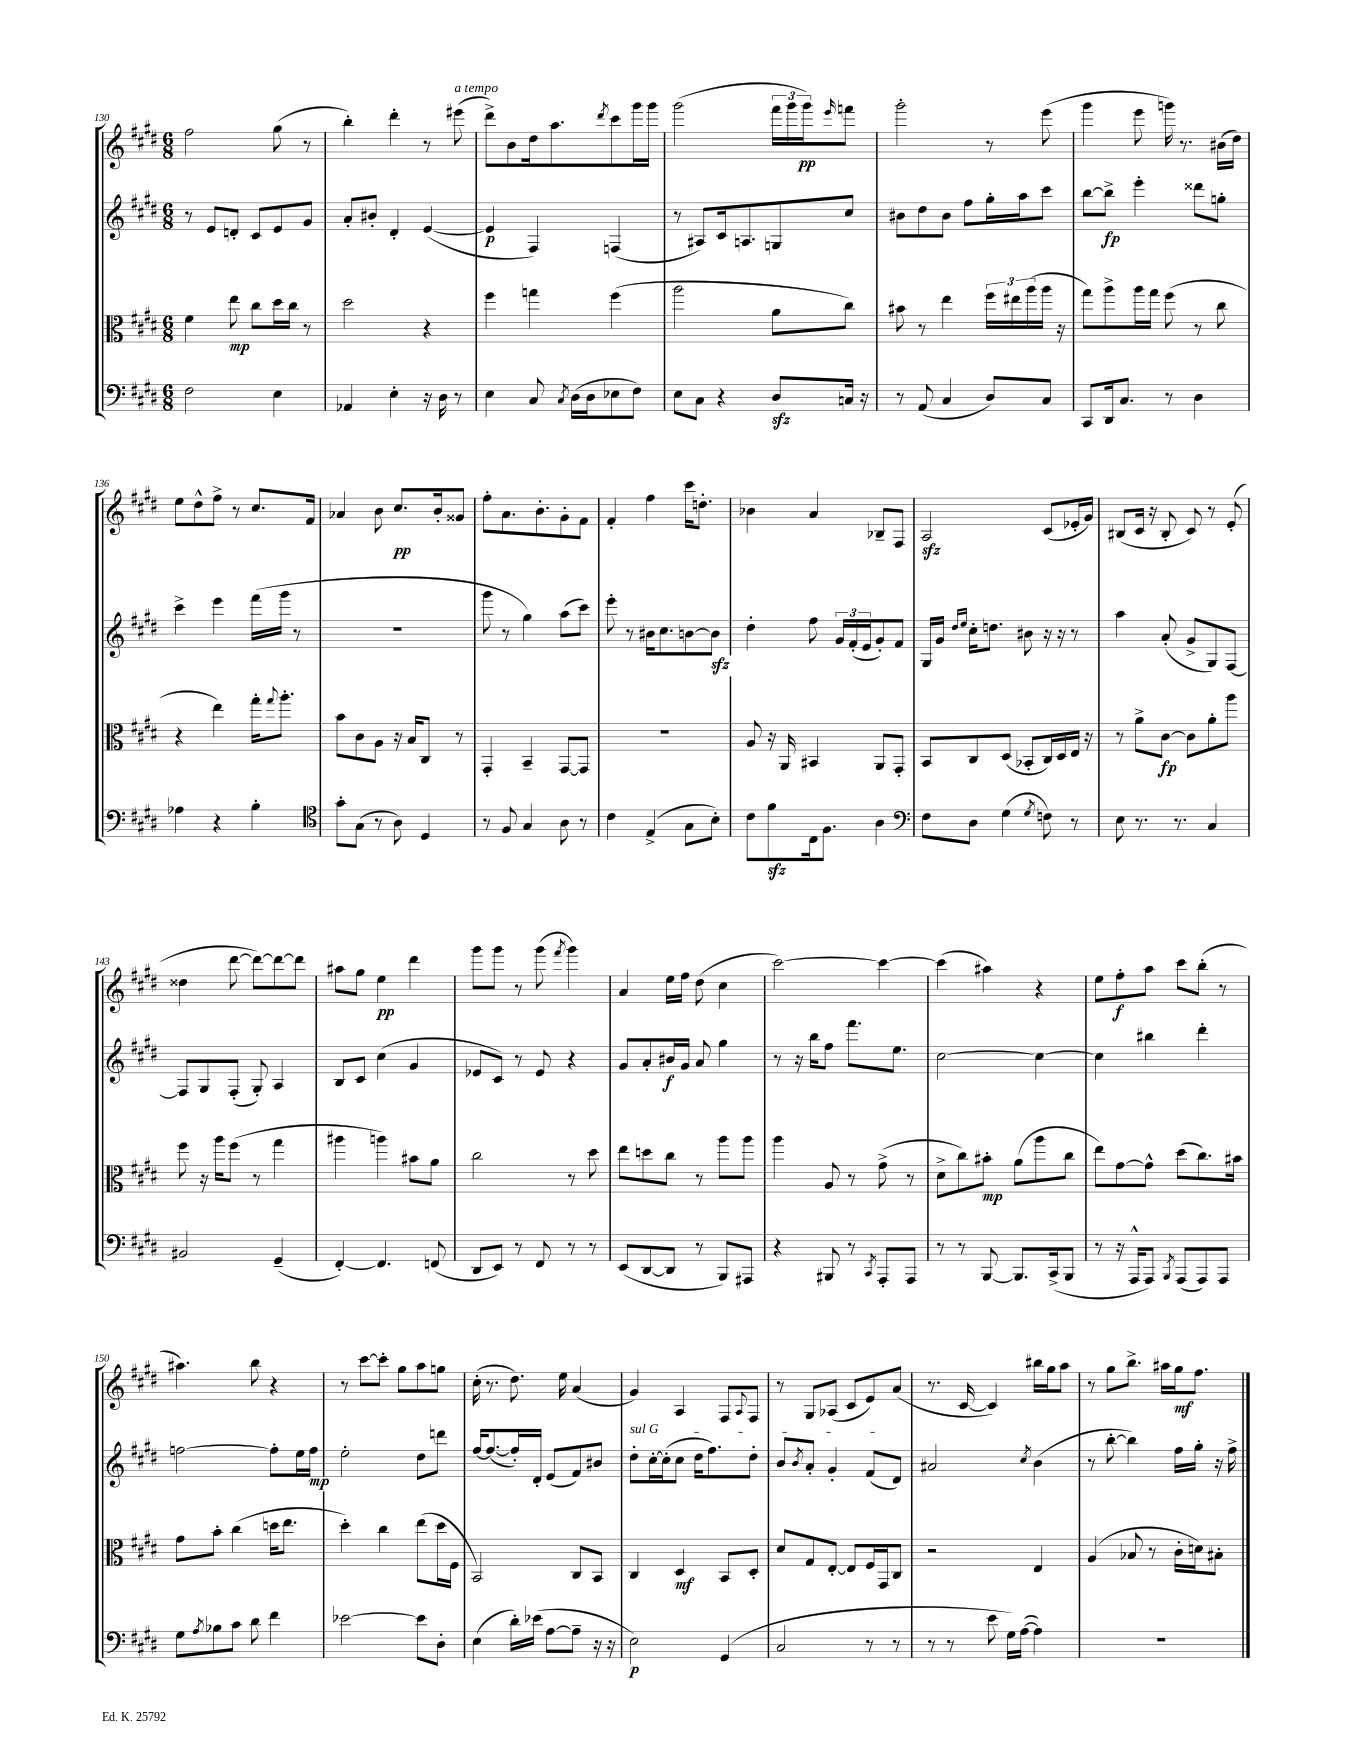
<<
\new StaffGroup <<
\new Staff = "s0" {
    \clef treble \key e \major \numericTimeSignature \time 6/8
    fis''2 gis''8( r8 |
    b''4-.) dis'''4-. r8 eis'''8^\markup { \italic "a tempo" }( |
    dis'''8->) b'8 dis''16 a''8. \acciaccatura { dis'''8 } cis'''8 gis'''16 gis'''16 |
    gis'''2( \tuplet 3/2 { fis'''16 gis'''16 gis'''16\pp) } \grace { e'''16 } f'''8 |
    gis'''2-. r8 e'''8( |
    gis'''4 e'''8 g'''16) r8. bis'16( dis''16) |
    e''8 dis''8-^ fis''8-> r8 cis''8. fis'16 |
    aes'4 b'8 cis''8.\pp b'16-. gisis'8 |
    fis''8-. a'8. b'8.-. gis'8-. fis'8 |
    fis'4-. fis''4 cis'''16 d''8.-. |
    bes'4 a'4 bes8-- fis8 |
    a2\sfz cis'8( ees'16-. gis'16) |
    bis8( cis'16 r16 bis8-. cis'8) r8 e'8-.( |
    disis''4 dis'''8~ dis'''8~) dis'''8~ dis'''8 |
    ais''8 gis''8 e''4\pp dis'''4 |
    gis'''8 gis'''8 r8 gis'''8( \acciaccatura { fis'''8 } gis'''4) |
    a'4 e''16 fis''16 dis''8( cis''4 |
    cis'''2~) cis'''4~ |
    cis'''4( ais''4) r4 |
    e''8 fis''8-.\f a''8 cis'''8 b''8-.( r8 |
    ais''4.) b''8 r4 |
    r8 cis'''8~ cis'''8-. gis''8 a''8 g''8 |
    cis''16-.( r8. dis''8.) e''16 a'4( |
    gis'4) a4 fis8 \appoggiatura { a8 } fis8 |
    r8 gis8 aes8( cis'8 e'8) a'8( |
    r8. cis'16~ cis'4) bis''16 gis''16 a''8 |
    r8 gis''8 b''8.-> ais''16 gis''16\mf fis''8. \bar "|." |
}
\new Staff = "s1" {
    \clef treble \key e \major \numericTimeSignature \time 6/8
    r8 e'8 d'8-. cis'8 e'8 gis'8 |
    a'8-. bis'8-. dis'4-. e'4~( |
    e'4\p fis4) f4( |
    r8 ais8) cis'16 a8. g8 cis''8 |
    bis'8 dis''8 bis'8 fis''8 gis''16-. a''16 cis'''8 |
    b''8~ b''8->\fp e'''4-. disis'''8 g''8-. |
    cis'''4-> e'''4 fis'''16( gis'''16 r8 |
    R2. |
    gis'''8 r8 gis''4) a''8( cis'''8) |
    e'''8-. r8 bis'16 cis''8. b'8~ b'8\sfz |
    dis''4-. fis''8 \tuplet 3/2 { gis'16 fis'16-.( e'16 } gis'8-.) fis'8 |
    gis16 gis'16 \grace { dis''16 e''16 } cis''16-. d''8. bis'8 r16 r16 r8 |
    a''4 a'8-.( gis'8-> gis8) fis8~ |
    fis8 gis8 fis8-.( gis8-.) a4 |
    b8 cis'8 cis''4( gis'4 |
    ees'8 cis'8) r8 ees'8 r4 |
    gis'8 a'8-. bis'16\f gis'16 a'8 gis''4 |
    r8 r16 b''16 fis''8 fis'''8. e''8. |
    cis''2~ cis''4~ |
    cis''4 bis''4 dis'''4-. |
    f''2~ f''8-. e''16 f''16\mp |
    e''2-. dis''8 d'''8 |
    fis''16~ fis''8.~( fis''16-.) dis'16-. e'8( fis'8) bis'8 |
    \once \override TextSpanner.bound-details.left.text = \markup { \italic "sul G" } dis''8-.\startTextSpan cis''16~-. cis''16-.( cis''8 dis''16 fis''8.) dis''8-. |
    b'8 \acciaccatura { b'8 } a'8-. gis'4-. fis'8( dis'8\stopTextSpan) |
    ais'2 \acciaccatura { cis''8 } b'4( |
    r8 b''8~-. b''4) fis''16 gis''16-. r16 fis''16-> \bar "|." |
}
\new Staff = "s2" {
    \clef alto \key e \major \numericTimeSignature \time 6/8
    fis'4 e''8\mp cis''8 dis''16 cis''16 r8 |
    dis''2 r4 |
    fis''4 g''4 fis''4( |
    a''2 a'8 cis''8) |
    bis'8 r8 e''4 \tuplet 3/2 { fis''16 eis''16 a''16( } a''16 r16 |
    gis''8) a''8-> a''16 gis''16 fis''8( r8 cis''8 |
    r4 e''4) gis''16-. \appoggiatura { gis''8 } a''8.-. |
    b'8 cis'8 a8 r16 b16 cis8 r8 |
    gis,4-. b,4-- gis,8~ gis,8 |
    R2. |
    a8 r16 a,16 bis,4 a,8 gis,8-. |
    b,8 cis8 dis8( bes,8-. cis16) dis16 e16 r16 |
    r8 a'8-> cis'8~\fp cis'8 a'8-. a''8 |
    fis''8 r16 a''16 fis''8( r8 gis''4 |
    ais''4 a''4) bis'8 a'8 |
    cis''2 r8 dis''8 |
    e''8 d''8 cis''8 r8 a''8 a''8 |
    a''4 a8 r8 gis'8->( r8 |
    dis'8-> cis''8) bis'8-.\mp a'8( a''8 cis''8 |
    e''8) gis'8~ gis'8-^ dis''8( cis''8.) bis'16 |
    gis'8 b'8-. cis''4( d''16 e''8. |
    dis''4-.) cis''4 e''8( dis''16 fis16 |
    b,2) cis8 b,8 |
    cis4 dis4\mf b,8 dis8-. |
    dis'8 gis8 e8~-. e8 fis16 gis,16 cis8 |
    r2 e4 |
    a4( bes8 r8 cis'16-. d'16) bis8-. \bar "|." |
}
\new Staff = "s3" {
    \clef bass \key e \major \numericTimeSignature \time 6/8
    fis2 e4 |
    aes,4 e4-. r16 dis16 r8 |
    e4 cis8 \acciaccatura { cis8 } dis16( dis16 ees8 fis8) |
    e8 cis8 r4 dis8\sfz c16 r16 |
    r8 a,8( cis4 dis8) cis8 |
    cis,8 dis,16 cis8. r8 dis4 |
    aes4 r4 b4-. |
    \clef tenor gis'8-. gis8( r8 a8) dis4 |
    r8 fis8 gis4 a8 r8 |
    cis'4 e4->( gis8 b8-.) |
    cis'8 fis'8\sfz cis16 fis8. a4 |
    \clef bass fis8 dis8 gis4( \acciaccatura { gis8 } f8) r8 |
    e8 r8. r8. cis4 |
    bis,2 gis,4--( |
    fis,4~-.) fis,4. f,8( |
    dis,8 e,8) r8 fis,8 r8 r8 |
    e,8( dis,8~ dis,8 r8 b,,8) ais,,8 |
    r4 bis,,8 r8 \acciaccatura { cis,8 } a,,8-. a,,8 |
    r8 r8 b,,8~ b,,8. cis,16->( b,,8 |
    r8 r16 a,,16-^ a,,8) \acciaccatura { b,,8 } a,,8( a,,8) a,,8 |
    gis8 \acciaccatura { a8 } bes8 cis'8 dis'8 fis'4 |
    ees'2~ ees'8 dis8-. |
    e4( dis'16-.) ees'16( a8~ a8-- r16 r16 |
    e2\p) gis,4( |
    cis2 r8 r8 |
    r8 r8 e'8 gis16) a16~( a4) |
    R2. \bar "|." |
}
>>
>>
\layout { \context { \Score currentBarNumber = #130 } }
